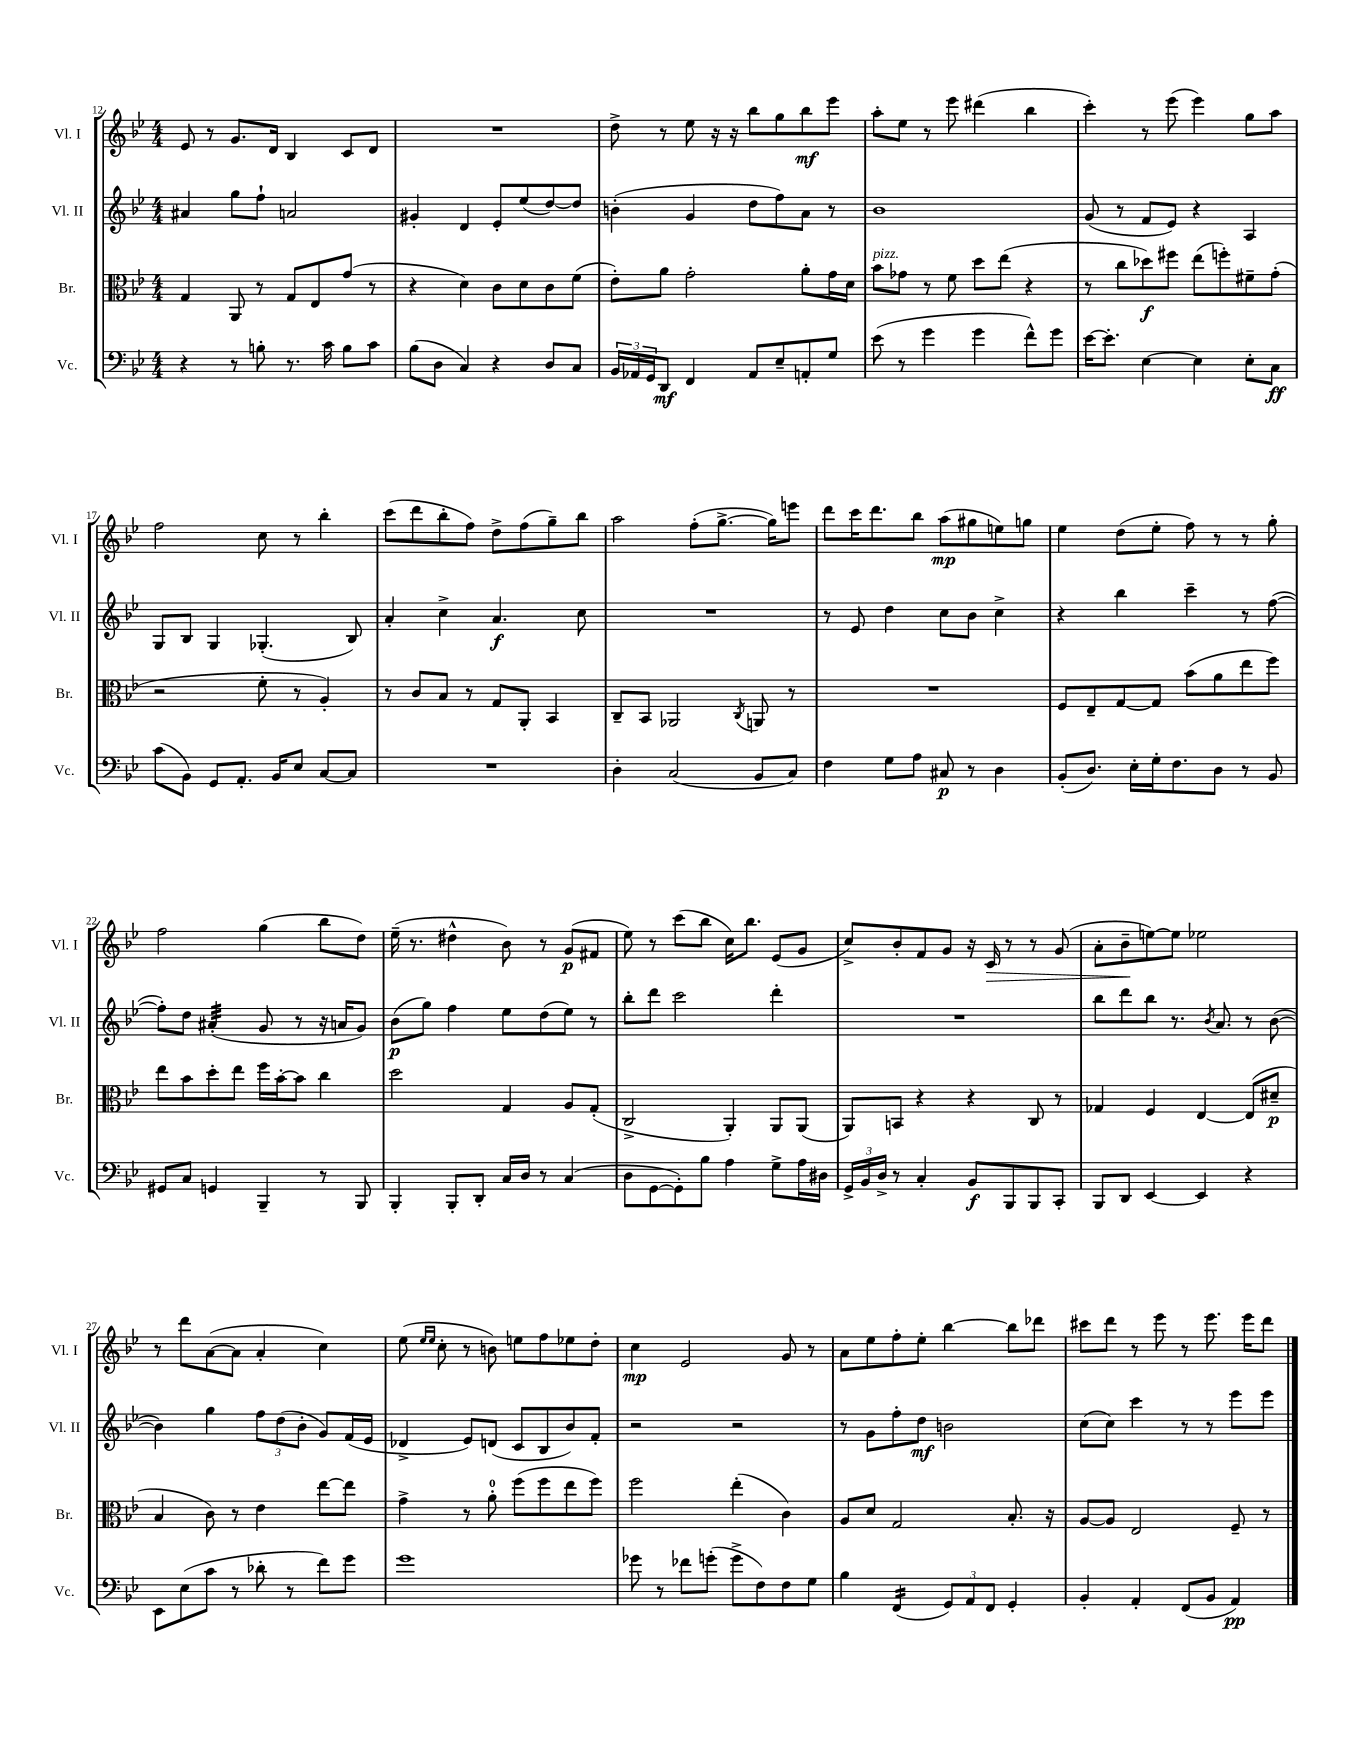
<<
\new StaffGroup <<
\new Staff = "s0" \with { instrumentName = "Vl. I" shortInstrumentName = "Vl. I" } {
    \clef treble \key bes \major \numericTimeSignature \time 4/4
    ees'8 r8 g'8. d'16 bes4 c'8 d'8 |
    R1 |
    d''8-> r8 ees''8 r16 r16 bes''8 g''8 bes''8\mf ees'''8 |
    a''8-. ees''8 r8 ees'''8 dis'''4( bes''4 |
    c'''4-.) r8 ees'''8( ees'''4) g''8 a''8 |
    f''2 c''8 r8 bes''4-. |
    c'''8( d'''8 bes''8-. f''8) d''8-> f''8( g''8--) bes''8 |
    a''2 f''8-.( g''8.~-> g''16) e'''8 |
    d'''8 c'''16 d'''8. bes''8 a''8\mp( gis''8 e''8) g''8 |
    ees''4 d''8( ees''8-. f''8) r8 r8 g''8-. |
    f''2 g''4( bes''8 d''8) |
    ees''16--( r8. dis''4-^ bes'8) r8 g'8\p( fis'8 |
    ees''8) r8 c'''8( bes''8 c''16) bes''8. ees'8( g'8 |
    c''8->) bes'8-. f'8 g'8 r16 c'16\> r8 r8 g'8( |
    a'8-. bes'8--\! e''8~) e''8 ees''2 |
    r8 d'''8 a'8~( a'8 a'4-. c''4) |
    ees''8( \grace { ees''16 ees''16 } c''8-. r8 b'8) e''8 f''8 ees''8 d''8-. |
    c''4\mp ees'2 g'8 r8 |
    a'8 ees''8 f''8-. ees''8-. bes''4~ bes''8 des'''8 |
    cis'''8 d'''8 r8 ees'''8 r8 ees'''8. ees'''16 d'''8 \bar "|." |
}
\new Staff = "s1" \with { instrumentName = "Vl. II" shortInstrumentName = "Vl. II" } {
    \clef treble \key bes \major \numericTimeSignature \time 4/4
    ais'4 g''8 f''8-! a'2 |
    gis'4-. d'4 ees'8-. ees''8( d''8~) d''8 |
    b'4-.( g'4 d''8 f''8) a'8 r8 |
    bes'1 |
    g'8( r8 f'8 ees'8) r4 a4 |
    g8 bes8 g4 ges4.-.( bes8) |
    a'4-. c''4-> a'4.\f c''8 |
    R1 |
    r8 ees'8 d''4 c''8 bes'8 c''4-> |
    r4 bes''4 c'''4-- r8 f''8~( |
    f''8-.) d''8 ais'4:32-.( g'8 r8 r16 a'16 g'8) |
    bes'8\p( g''8) f''4 ees''8 d''8( ees''8) r8 |
    bes''8-. d'''8 c'''2 d'''4-. |
    R1 |
    bes''8 d'''8 bes''8 r8. \acciaccatura { bes'8 } a'8. r8 bes'8~( |
    bes'4) g''4 \tuplet 3/2 { f''8 d''8( bes'8-. } g'8) f'16( ees'16 |
    des'4-> ees'8) d'8( c'8 bes8 bes'8) f'8-. |
    r2 r2 |
    r8 g'8 f''8-. d''8\mf b'2 |
    c''8( c''8) c'''4 r8 r8 ees'''8 ees'''8 \bar "|." |
}
\new Staff = "s2" \with { instrumentName = "Br." shortInstrumentName = "Br." } {
    \clef alto \key bes \major \numericTimeSignature \time 4/4
    g4 a,8 r8 g8 ees8 g'8( r8 |
    r4 d'4) c'8 d'8 c'8 f'8( |
    ees'8-.) a'8 g'2-. a'8-. g'16 d'16 |
    bes'8^\markup { \italic "pizz." } ges'8 r8 f'8 d''8 ees''8( r4 |
    r8 c''8 des''8\f) fis''8 ees''8( f''8-.) fis'8-- g'8-.( |
    r2 f'8-. r8 a4-.) |
    r8 c'8 bes8 r8 g8 a,8-. bes,4 |
    c8-- bes,8 aes,2 \acciaccatura { c8 } a,8 r8 |
    R1 |
    f8 ees8-- g8~ g8 bes'8( a'8 ees''8 f''8) |
    ees''8 bes'8 d''8-. ees''8 f''16 bes'16~-. bes'8 c''4 |
    d''2 g4 a8 g8-.( |
    c2-> a,4-.) a,8 a,8( |
    a,8) b,8 r4 r4 c8 r8 |
    ges4 f4 ees4~ ees8( dis'8--\p |
    bes4 c'8) r8 ees'4 ees''8~ ees''8 |
    g'4-> r8 a'8-0-. f''8( f''8 ees''8 f''8) |
    f''2 ees''4-.( c'4) |
    a8 d'8 g2 bes8.-. r16 |
    a8~ a8 ees2 f8-- r8 \bar "|." |
}
\new Staff = "s3" \with { instrumentName = "Vc." shortInstrumentName = "Vc." } {
    \clef bass \key bes \major \numericTimeSignature \time 4/4
    r4 r8 b8-. r8. c'16 b8 c'8 |
    bes8( d8 c4) r4 d8 c8 |
    \tuplet 3/2 { bes,16 aes,16 g,16 } d,8\mf f,4 aes,8 ees8-- a,8-. g8 |
    ees'8( r8 g'4 g'4 f'8-^) g'8 |
    ees'16~ ees'8.-. ees4~ ees4 ees8-. c8\ff |
    c'8( bes,8) g,8 a,8.-. bes,16 ees8 c8~ c8 |
    R1 |
    d4-. c2( bes,8 c8) |
    f4 g8 a8 cis8\p r8 d4 |
    bes,8-.( d8.) ees16-. g16-. f8. d8 r8 bes,8 |
    gis,8 c8 g,4 bes,,4-- r8 bes,,8 |
    bes,,4-. bes,,8-. d,8-. c16 d16 r8 c4( |
    d8 g,8~ g,8-.) bes8 a4 g8-> a16 dis16 |
    \tuplet 3/2 { g,16-> bes,16 d16-> } r8 c4-. bes,8\f bes,,8 bes,,8 c,8-. |
    bes,,8 d,8 ees,4~ ees,4 r4 |
    ees,8 ees8( c'8 r8 des'8-. r8 f'8) g'8 |
    g'1 |
    ges'8 r8 fes'8 g'8-.( g'8-> f8) f8 g8 |
    bes4 f,4:16( \tuplet 3/2 { g,8) a,8 f,8 } g,4-. |
    bes,4-. a,4-. f,8( bes,8 a,4\pp) \bar "|." |
}
>>
>>
\layout { \context { \Score currentBarNumber = #12 } }
